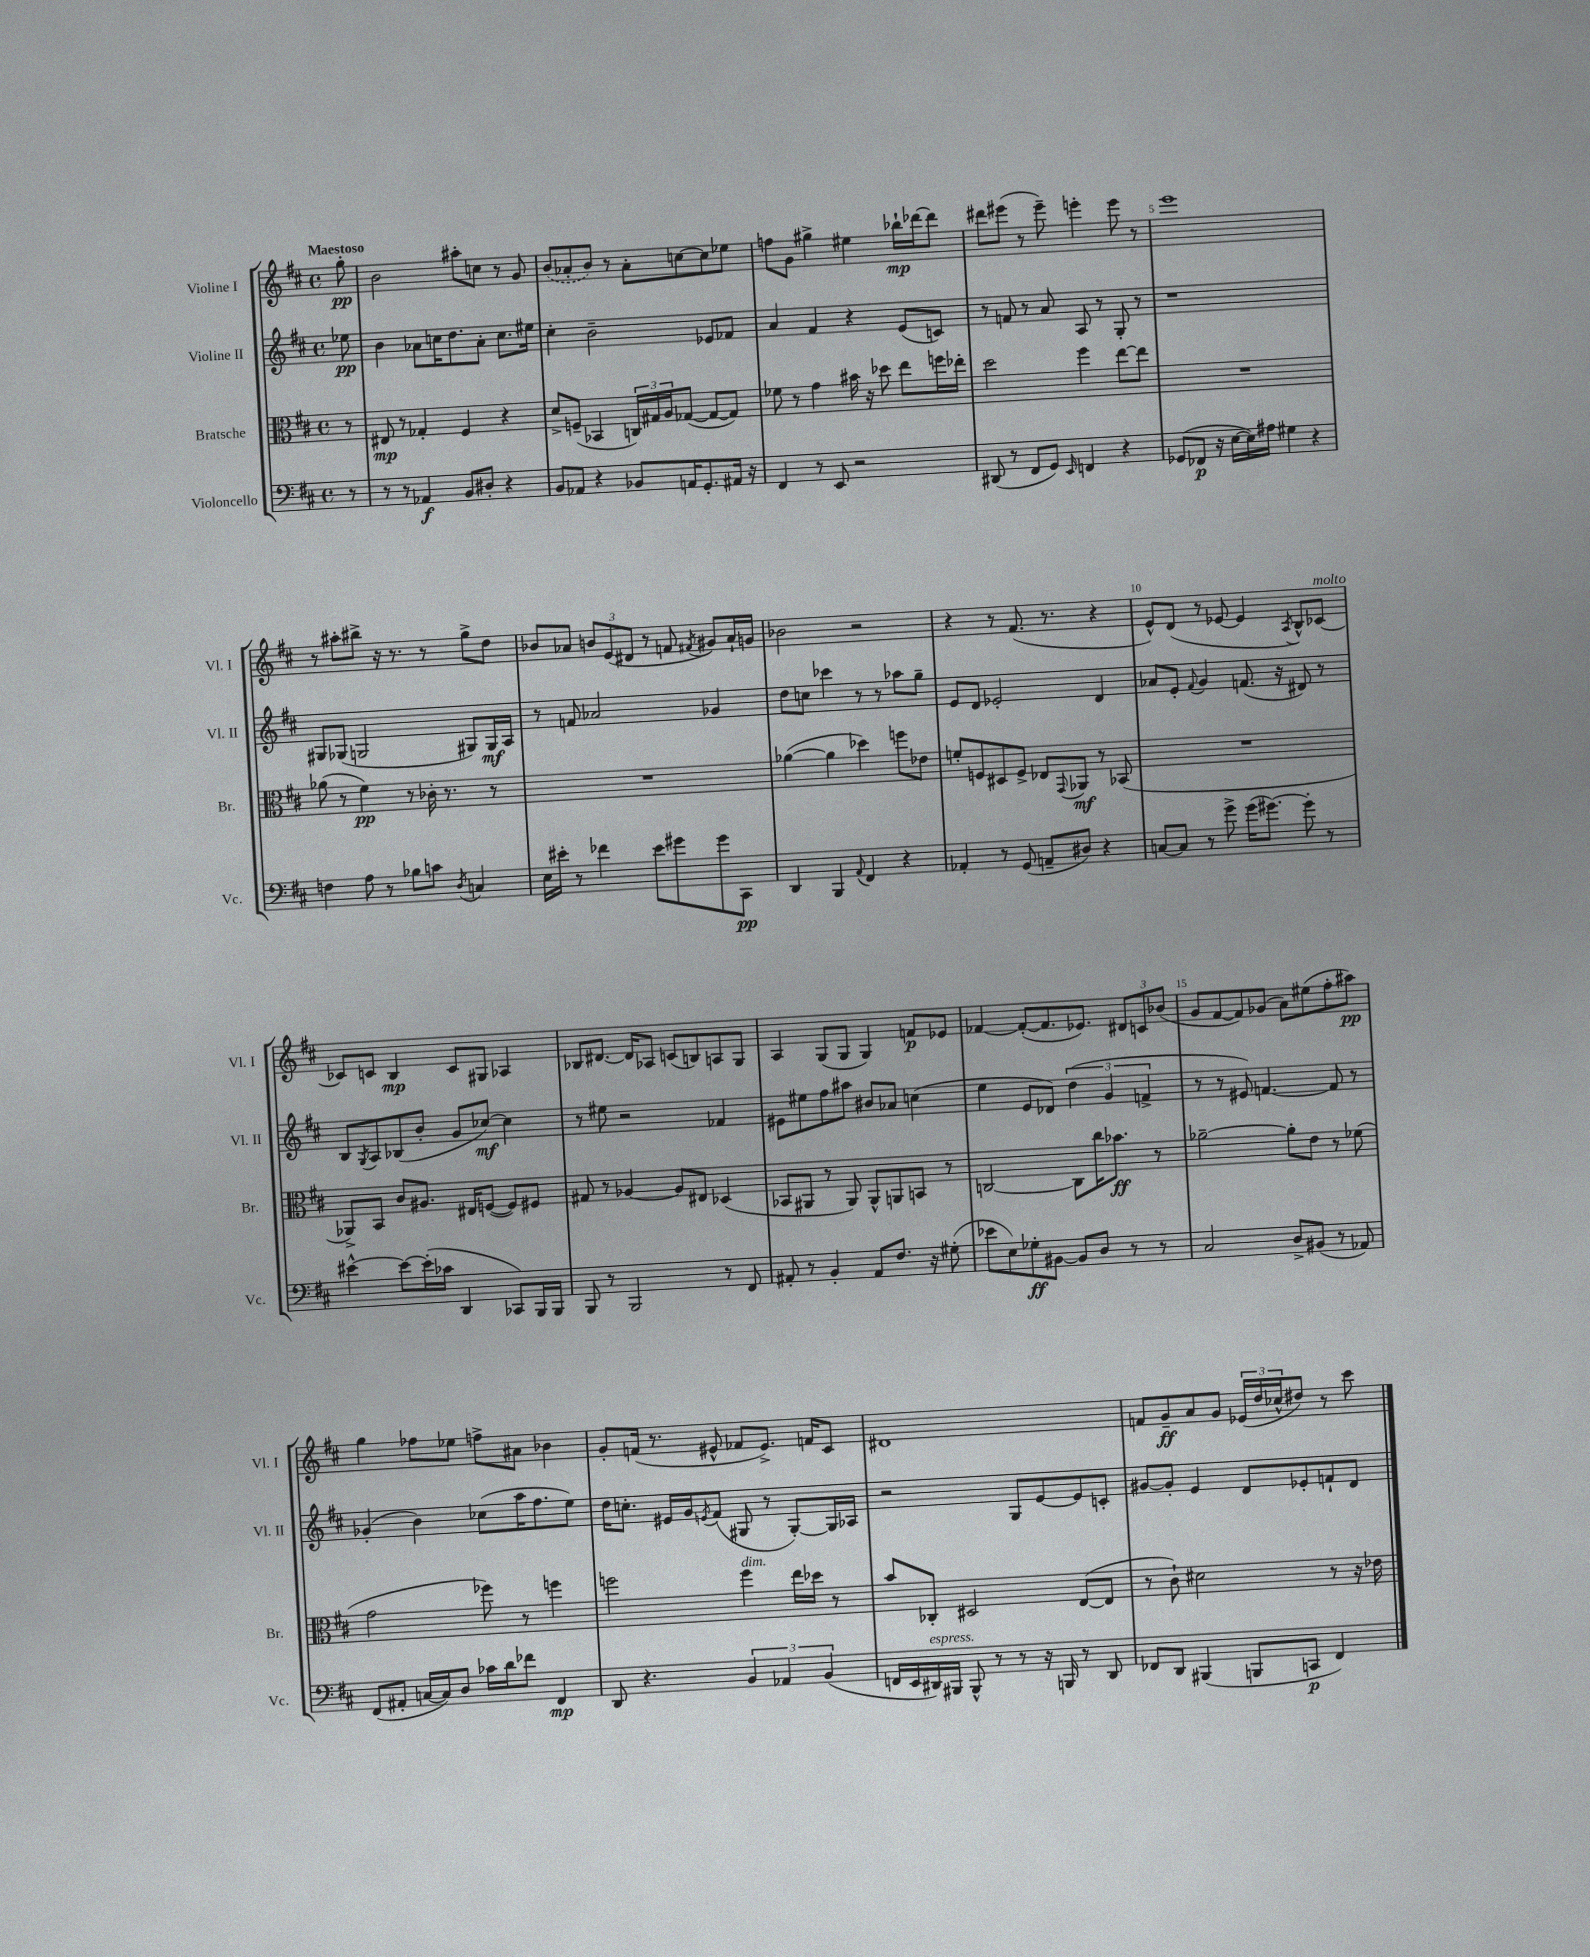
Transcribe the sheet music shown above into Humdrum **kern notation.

**kern	**dynam	**kern	**dynam	**kern	**dynam	**kern	**dynam
*part4	*part4	*part3	*part3	*part2	*part2	*part1	*part1
*staff4	*staff4	*staff3	*staff3	*staff2	*staff2	*staff1	*staff1
*I"Violoncello	*	*I"Bratsche	*	*I"Violine II	*	*I"Violine I	*
*I'Vc.	*	*I'Br.	*	*I'Vl. II	*	*I'Vl. I	*
*clefF4	*	*clefC3	*	*clefG2	*	*clefG2	*
*k[f#c#]	*	*k[f#c#]	*	*k[f#c#]	*	*k[f#c#]	*
*M4/4	*	*M4/4	*	*M4/4	*	*M4/4	*
*met(c)	*	*met(c)	*	*met(c)	*	*met(c)	*
=	=	=	=	=	=	=	=
!	!	!	!	!	!	!LO:TX:a:B:t=Maestoso	!
8r	.	8r	.	8ee-X\	pp	8gg'\	pp
=1	=1	=1	=1	=1	=1	=1	=1
8r	.	8E#X/	mp	4b\	.	2b\	.
8r	.	8r	.	.	.	.	.
4AA-X/	f	4G-X'/	.	8a-X\L	.	.	.
.	.	.	.	16ccn\K	.	.	.
.	.	.	.	8.dd\	.	.	.
8BB/L	.	4F#/	.	.	.	8aa#X'\L	.
8D#X'/J	.	.	.	8a-'\J	.	8ccn\J	.
4r	.	4r	.	8.cc\L	.	8r	.
.	.	.	.	.	.	8g/	.
.	.	.	.	16ee#X\Jk	.	.	.
=2	=2	=2	=2	=2	=2	=2	=2
8BB/L	.	8d^/L	.	4cc#'\	.	(8b/L	.
8AA-X/J	.	(8Fn~/J	.	.	.	8a-X'/	.
4r	.	4BB-X/	.	2b~\	.	8b/J)	.
.	.	.	.	.	.	8r	.
8BB-X/L	.	24Cn/LL)	.	.	.	8a-'\L	.
.	.	24G#X/	.	.	.	.	.
.	.	24A/J	.	.	.	.	.
16AAn/K	.	([8G-X/J	.	.	.	[8ccn\	.
8.GG'/	.	.	.	.	.	.	.
.	.	8G-/L_	.	8e-X/L	.	8cc\]	.
16AA#X/Jk	.	8G-/J])	.	8f-X/J	.	8ee-X\J	.
16r	.	.	.	.	.	.	.
=3	=3	=3	=3	=3	=3	=3	=3
4FF#/	.	8f-X\	.	4a/	.	8ffn\L	.
.	.	8r	.	.	.	8g\J	.
8r	.	4g\	.	4f#/	.	4gg#X^\	.
8EE/	.	.	.	.	.	.	.
2r	.	16b#X\	.	4r	.	4ee#X\	.
.	.	16r	.	.	.	.	.
.	.	8dd-X\	.	.	.	.	.
.	.	8ee\L	.	(8e/L	.	16bb-X`\LL	mp
.	.	.	.	.	.	[16ddd-X\J	.
.	.	16ffn\L	.	8cn/J)	.	8ddd-\J]	.
.	.	16ee-X'\JJ	.	.	.	.	.
=4	=4	=4	=4	=4	=4	=4	=4
(8DD#X/	.	2dd\	.	8r	.	8ddd#X\L	.
8r	.	.	.	8fn/	.	(8eee#X\J	.
8FF#/L	.	.	.	8r	.	8r	.
8GG/J)	.	.	.	8a/	.	8eee#~\)	.
16qqEE/	.	.	.	.	.	.	.
4FFn/	.	4ff#\	.	8A/	.	4eeen'\	.
.	.	.	.	8r	.	.	.
4r	.	[8ee\L	.	8G'/	.	8eee\	.
.	.	8ee\J]	.	8r	.	8r	.
=5	=5	=5	=5	=5	=5	=5	=5
(8GG-X/L	.	1r	.	1r	.	1eee	.
8FF-X/J	p	.	.	.	.	.	.
16r	.	.	.	.	.	.	.
[16E\LL	.	.	.	.	.	.	.
16E\])	.	.	.	.	.	.	.
16A#X\JJ	.	.	.	.	.	.	.
4G#X\	.	.	.	.	.	.	.
4r	.	.	.	.	.	.	.
!!LO:LB:g=z
=6	=6	=6	=6	=6	=6	=6	=6
4Fn\	.	(8a-X\	.	8G#X/L	.	8r	.
.	.	8r	.	(8G-X/J	.	8aa#X'\L	.
8A\	.	4f#\)	pp	2Gn/	.	8bb#X^\J	.
8r	.	.	.	.	.	16r	.
.	.	.	.	.	.	8.r	.
8B-X\L	.	8r	.	.	.	.	.
8cn\J	.	16c-X'\	.	.	.	8r	.
.	.	8.r	.	.	.	.	.
8qD/	.	.	.	.	.	.	.
4Cn/	.	.	.	8G#X/L)	.	8gg^\L	.
.	.	8r	.	16G#/L	mf	8dd\J	.
.	.	.	.	16A/JJ	.	.	.
=7	=7	=7	=7	=7	=7	=7	=7
16E\LL	.	1r	.	8r	.	8b-X/L	.
16e#X'\JJ	.	.	.	.	.	.	.
8r	.	.	.	8fn/	.	8a-X/J	.
4f-X\	.	.	.	2a-X/	.	12bn/L	.
.	.	.	.	.	.	(12e/	.
.	.	.	.	.	.	12d#X/J	.
8e#\L	.	.	.	.	.	8r	.
8g#X\	.	.	.	.	.	8fn/	.
.	.	.	.	.	.	8qf#X/	.
8g#\	.	.	.	4g-X/	.	8g#X/L)	.
8CC#\J	pp	.	.	.	.	16a-`/L	.
.	.	.	.	.	.	16gn/JJ	.
=8	=8	=8	=8	=8	=8	=8	=8
4DD/	.	([4a-X\	.	8dd\L	.	2b-X\	.
.	.	.	.	8ccn\J	.	.	.
4BBB/	.	4a-\]	.	4ccc-X\	.	.	.
8qqAA/	.	.	.	.	.	.	.
4FF#/	.	4dd-X\)	.	8r	.	2r	.
.	.	.	.	8r	.	.	.
4r	.	8ffn\L	.	8aa-X\L	.	.	.
.	.	8e-X\J	.	8gg~\J	.	.	.
=9	=9	=9	=9	=9	=9	=9	=9
4AA-X'/	.	8fn'/L	.	8e/L	.	4r	.
.	.	8Fn/	.	8d/J	.	.	.
8r	.	8D#X/	.	2e-X'/	.	8r	.
(8GG/	.	8F^/J	.	.	.	(8.f#/	.
8AAn~/L	.	8E-X/L	.	.	.	.	.
.	.	.	.	.	.	8.r	.
.	.	8qqGG/	.	.	.	.	.
8D#X/J)	.	8AA-X/J	mf	.	.	.	.
4r	.	8r	.	4d/	.	4r	.
.	.	(8BB-X/	.	.	.	.	.
=10	=10	=10	=10	=10	=10	=10	=10
[8Cn/L	.	1r	.	8a-X/L	.	8e^^/L)	.
8C/J]	.	.	.	8e'/J	.	(8d/J	.
.	.	.	.	8qqf#/	.	.	.
8r	.	.	.	4g/	.	8r	.
8g^\	.	.	.	.	.	[8e-X/	.
(16g\KL	.	.	.	(8.fn/	.	4e-/]	.
[8.g#X\J)	.	.	.	.	.	.	.
.	.	.	.	16r	.	.	.
.	.	.	.	.	.	8qA/	.
8g#'\]	.	.	.	8d#X/)	.	8B^^/L)	.
!	!	!	!	!	!	!LO:TX:a:i:t=molto	!
8r	.	.	.	8r	.	[8c-X/J	.
!!LO:LB:g=z
=11	=11	=11	=11	=11	=11	=11	=11
[4e#X^^\	.	8AA-X^/L)	.	8B/L	.	8c-X/L]	.
.	.	.	.	8qG/	.	.	.
.	.	8BB/J	.	8A/	.	8cn/J	.
8e#\L_	.	8c#/L	.	(8B-X/	.	4B/	mp
(16e#'\L]	.	8.A#X/J	.	8b'/J	.	.	.
16c-X\JJ	.	.	.	.	.	.	.
4DD/	.	.	.	8g/L	.	8c/L	.
.	.	16E#X/KL	.	.	.	.	.
.	.	([8Fn/J	.	[8cc-X/J)	mf	8G#X/J	.
8CC-X/L)	.	8F/L])	.	4cc-\]	.	4A-X/	.
16BBB/L	.	8F#X/J	.	.	.	.	.
16BBB/JJ	.	.	.	.	.	.	.
=12	=12	=12	=12	=12	=12	=12	=12
8BBB/	.	8G#X/	.	8r	.	8B-X/L	.
8r	.	8r	.	8ee#X\	.	[8.d#X/J	.
2BBB/	.	[4A-X/	.	2r	.	.	.
.	.	.	.	.	.	16d#/KL]	.
.	.	.	.	.	.	8A-X/J	.
.	.	8A-/L]	.	.	.	(8cn/L	.
.	.	8E#X/J	.	.	.	8Bn/)	.
8r	.	(4D-X/	.	4f-X/	.	8An/	.
8FF#/	.	.	.	.	.	8G/J	.
=13	=13	=13	=13	=13	=13	=13	=13
8AA#X'/	.	8BB-X/L	.	8e#X\L	.	4A/	.
8r	.	8AA#X/J	.	8ee#X\	.	.	.
4BB'/	.	8r	.	8ff#\	.	(8G/L	.
.	.	8AA#/)	.	8aa#X\J	.	8G/J	.
8AA#/L	.	8AA#^^/L	.	8b#X/L	.	4G/)	.
8.F#/J	.	8AAn/	.	8a-X/J	.	.	.
.	.	8BBn/J	.	(4ccn\	.	8fn/L	p
16r	.	.	.	.	.	.	.
(8G#X'\	.	8r	.	.	.	8e-X/J	.
=14	=14	=14	=14	=14	=14	=14	=14
8e-X\L	.	[2Cn/	.	4ee\	.	[4f-X/	.
8E\)	.	.	.	.	.	.	.
8G-X'\	ff	.	.	8e/L	.	(8f-'/L_	.
[8BB#X\J	.	.	.	8d-X/J)	.	8.f-/]	.
8BB#/L]	.	8C\L]	.	(6dd\	.	.	.
.	.	.	.	.	.	8.e-X/J)	.
8D/J	.	16cc#\K	.	.	.	.	.
.	.	.	.	6g/	.	.	.
.	.	8.b-X\J	ff	.	.	.	.
8r	.	.	.	.	.	12d#X/L	.
.	.	.	.	6fn^/	.	12cn/	.
8r	.	8r	.	.	.	.	.
.	.	.	.	.	.	(12b-X/J	.
=15	=15	=15	=15	=15	=15	=15	=15
2C#/	.	[2a-X~\	.	8r	.	8g/L	.
.	.	.	.	8r	.	[8f#/	.
.	.	.	.	8e#X/)	.	8f#/])	.
.	.	.	.	[4.fn/	.	(8g-X/J	.
8D^/L	.	8a-'\L]	.	.	.	8a\L)	.
(8BB#X/J	.	8e\J	.	.	.	(8ee#X\	.
8r	.	8r	.	8f/]	.	8ff#'\	.
8AA-X/)	.	(8f-X\	.	8r	.	8aa#X\J)	pp
!!LO:LB:g=z
=16	=16	=16	=16	=16	=16	=16	=16
(8FF#/L	.	2g\	.	(4g-X'/	.	4gg\	.
8AA#X'/J	.	.	.	.	.	.	.
[16Cn/LL	.	.	.	4b\)	.	8ff-X\L	.
16C/J])	.	.	.	.	.	.	.
8D/J	.	.	.	.	.	8ee-X\J	.
16c-X\LL	.	8ff-X\)	.	(8cc-X\L	.	8ffn^\L	.
16d\J	.	.	.	.	.	.	.
8f-X\J	.	8r	.	16aa\K	.	8a#X\J	.
.	.	.	.	8.ff#\	.	.	.
4FF#/	mp	4ffn\	.	.	.	4b-X\	.
.	.	.	.	8ee\J)	.	.	.
=17	=17	=17	=17	=17	=17	=17	=17
8DD/	.	2ffn\	.	16dd\KL	.	8g'/L	.
.	.	.	.	8.ccn'\J	.	.	.
4.r	.	.	.	.	.	(16fn/Jk	.
.	.	.	.	.	.	8.r	.
.	.	.	.	16e#X/LL	.	.	.
.	.	.	.	16g/J	.	.	.
.	.	.	.	8qen/	.	.	.
.	.	.	.	(8f#/J	.	8e#X^^/	.
!	!	!LO:TX:a:i:t=dim.	!	!	!	!	!
6BB/	.	4ff\	.	8G#X/	.	8f-X/L	.
.	.	.	.	8r	.	8.e#^/J)	.
6AA-X/	.	.	.	.	.	.	.
.	.	16ee\LL	.	[8G#'/L)	.	.	.
.	.	16dd-X\JJ	.	.	.	16fn/KL	.
(6BB/	.	.	.	.	.	.	.
.	.	8r	.	16G#/L]	.	8c#/J	.
.	.	.	.	16A-X/JJ	.	.	.
=18	=18	=18	=18	=18	=18	=18	=18
16FFn/LL	.	8b/L	.	2r	.	1d#X	.
16EE/	.	.	.	.	.	.	.
!LO:TX:a:i:t=espress.	!	!	!	!	!	!	!
16DD#X/)	.	8C-X'/J	.	.	.	.	.
16BBB#X/JJ	.	.	.	.	.	.	.
8BBB#^^/	.	2D#X/	.	.	.	.	.
8r	.	.	.	.	.	.	.
8r	.	.	.	8G/L	.	.	.
16r	.	.	.	[8e/	.	.	.
16BBBn/	.	.	.	.	.	.	.
8r	.	([8E/L	.	8e/]	.	.	.
8DD#/	.	8E/J]	.	8cn'/J	.	.	.
=19	=19	=19	=19	=19	=19	=19	=19
8FF-X/L	.	8r	.	[8g#X/L	.	8fn/L	.
8DD/J	.	8c#`\)	.	8g#'/J]	.	8g~/	ff
(4BBB#X/	.	2d#X\	.	4e/	.	8a/	.
.	.	.	.	.	.	8g/J	.
8BBBn/L	.	.	.	8d/L	.	(24e-X/LL	.
.	.	.	.	.	.	24dd/	.
.	.	.	.	.	.	24cc-X^^/J	.
8CCn/J	p	.	.	8e-X'/	.	8dd#X/J)	.
4FF-/)	.	8r	.	8fn`/	.	8r	.
.	.	16r	.	8d/J	.	8ccc#\	.
.	.	16e-X\	.	.	.	.	.
==	==	==	==	==	==	==	==
*-	*-	*-	*-	*-	*-	*-	*-
